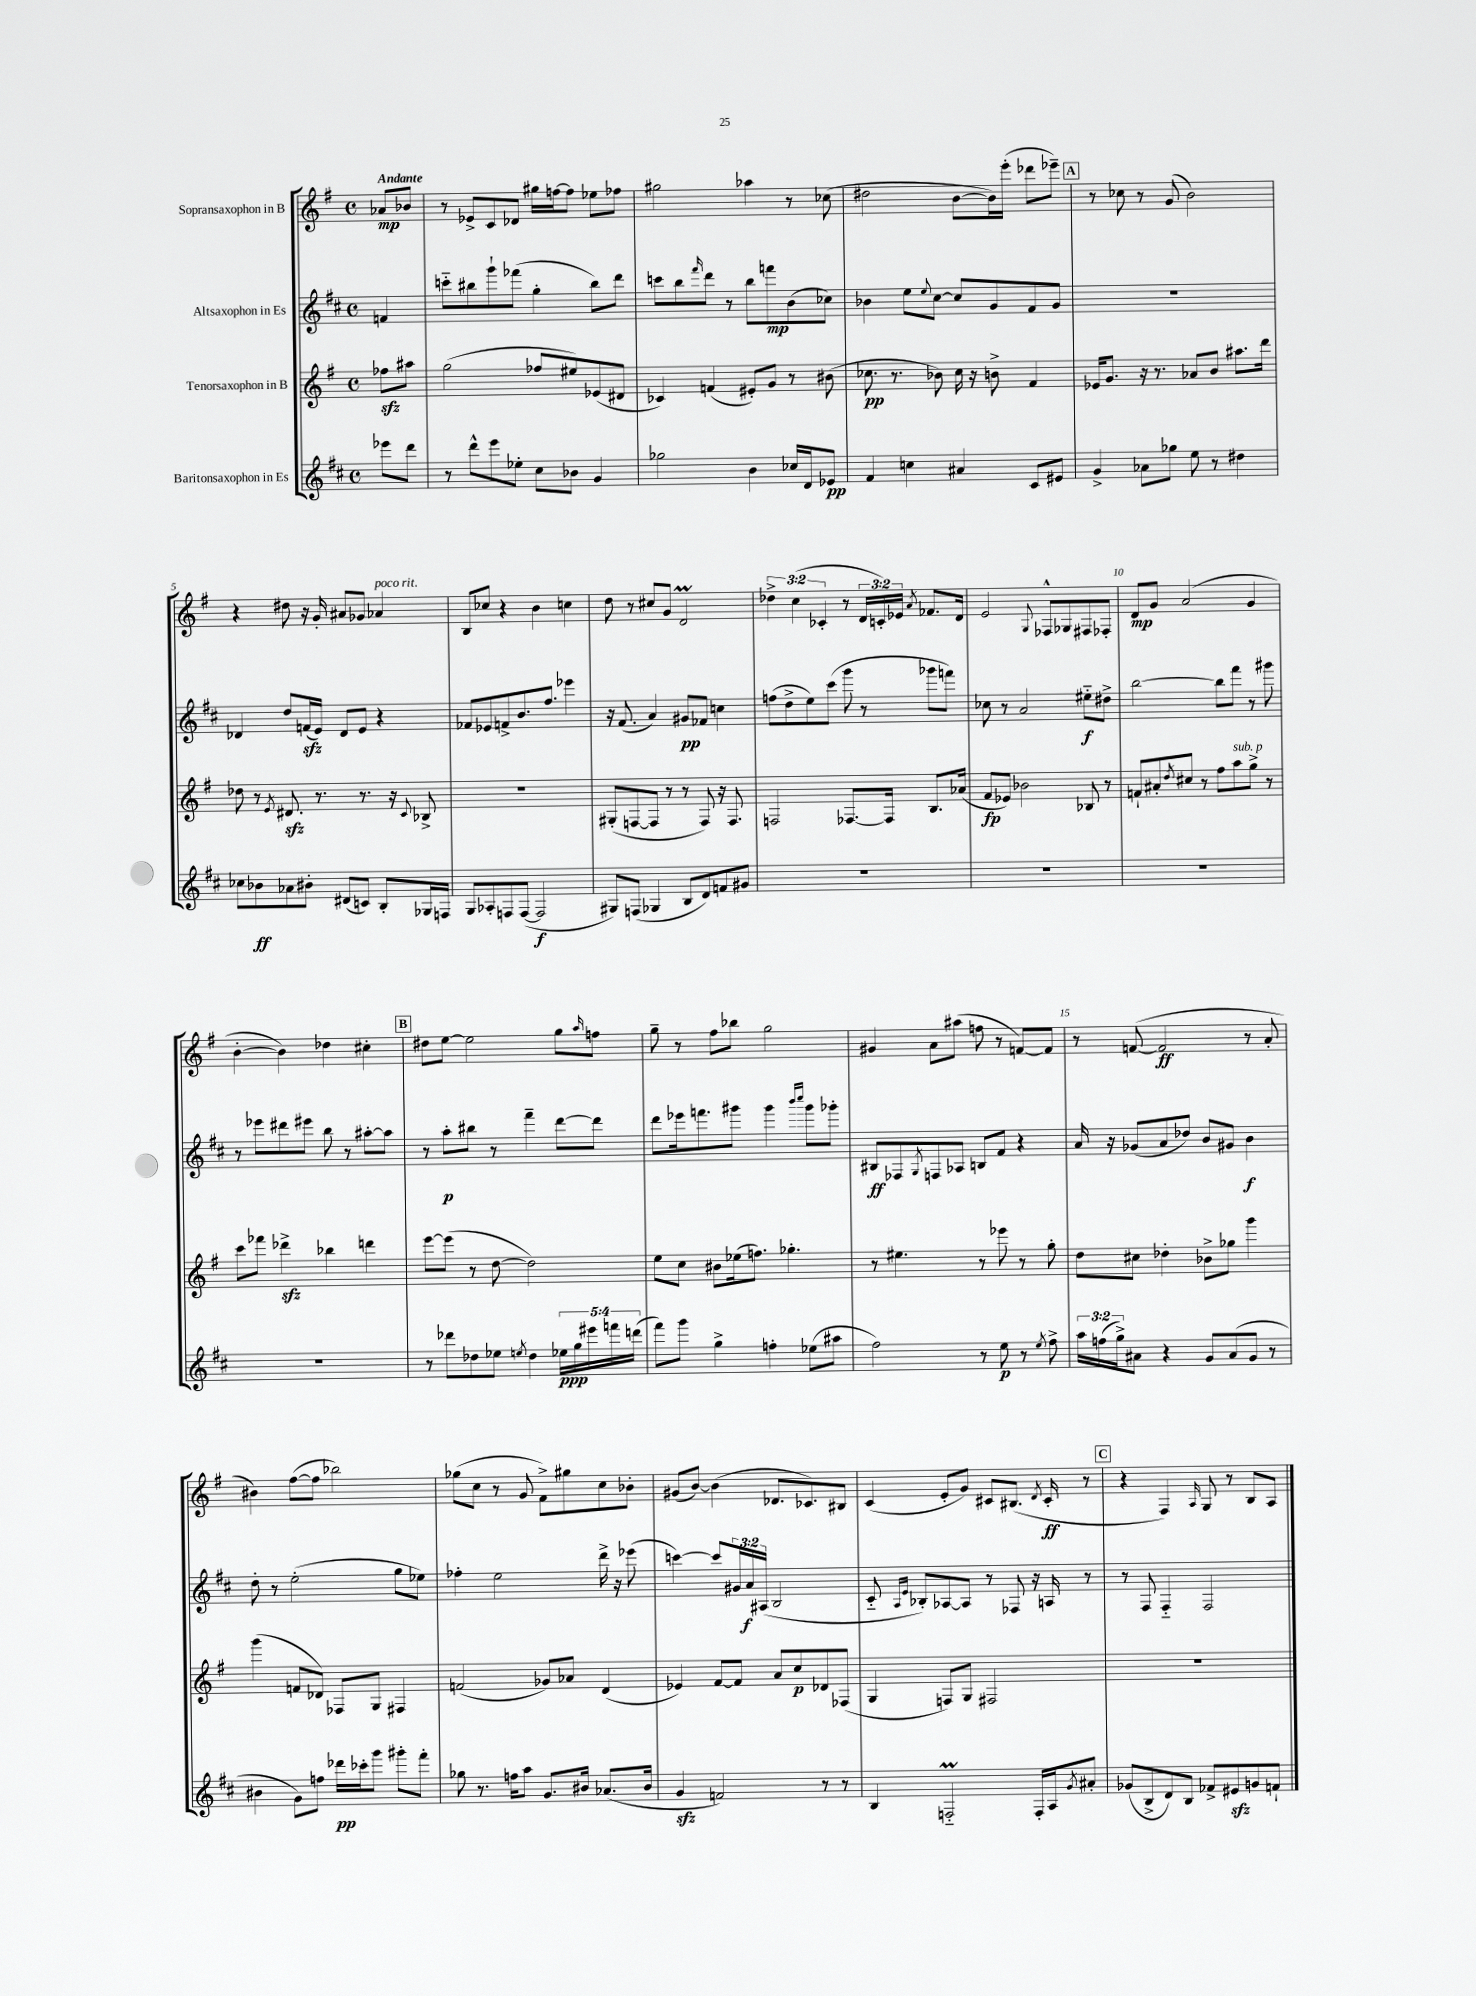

**kern	**dynam	**kern	**dynam	**kern	**dynam	**kern	**dynam
*part4	*part4	*part3	*part3	*part2	*part2	*part1	*part1
*staff4	*staff4	*staff3	*staff3	*staff2	*staff2	*staff1	*staff1
*I"Baritonsaxophon in Es	*	*I"Tenorsaxophon in B	*	*I"Altsaxophon in Es	*	*I"Sopransaxophon in B	*
*clefG2	*	*clefG2	*	*clefG2	*	*clefG2	*
*k[f#c#]	*	*k[f#]	*	*k[f#c#]	*	*k[f#]	*
*M4/4	*	*M4/4	*	*M4/4	*	*M4/4	*
*met(c)	*	*met(c)	*	*met(c)	*	*met(c)	*
=	=	=	=	=	=	=	=
!	!	!	!	!	!	!LO:TX:a:B:t=Andante	!
8eee-X\L	.	8ff-Xzz\L	.	4fn/	.	8a-X/L	mp
8ddd\J	.	8aa#X\J	.	.	.	8b-X/J	.
=1	=1	=1	=1	=1	=1	=1	=1
8r	.	(2gg\	.	8cccn\L	.	8r	.
8ddd^^\L	.	.	.	8bb#X\	.	8e-X^/L	.
8eee\	.	.	.	8ggg`\	.	8c/	.
8ee-X'\J	.	.	.	(8fff-X\J	.	8d-X/J	.
8cc#\L	.	8ff-X/L	.	4gg'\	.	16gg#X\LL	.
.	.	.	.	.	.	[16ffn\J	.
8b-X\J	.	8ee#X/)	.	.	.	8ff\J]	.
4g/	.	(8e-X/	.	8bb#\L)	.	8ee-X\L	.
.	.	8d#X/J	.	8ddd\J	.	8ff-X\J	.
=2	=2	=2	=2	=2	=2	=2	=2
2gg-X\	.	4c-X/)	.	8cccn\L	.	2gg#X\	.
.	.	.	.	8bb\	.	.	.
.	.	.	.	16qqfff#/	.	.	.
.	.	(4fn/	.	8ddd\J	.	.	.
.	.	.	.	8r	.	.	.
4b\	.	8e#X'/L)	.	8bb\L	.	4aa-X\	.
.	.	8g/J	.	8fffn\	mp	.	.
16cc-X/LL	.	8r	.	(8b\	.	8r	.
16d/J	.	.	.	.	.	.	.
8e-X/J	pp	(8b#X\	.	8cc-X\J)	.	(8cc-X\	.
=3	=3	=3	=3	=3	=3	=3	=3
4f#/	.	8.cc-X\	pp	4b-X\	.	2dd#X\	.
.	.	8.r	.	.	.	.	.
4ccn\	.	.	.	8ee\L	.	.	.
.	.	.	.	8qqee/	.	.	.
.	.	8b-X\)	.	[8cc#\J	.	.	.
4a#X/	.	16cc-\	.	8cc#/L]	.	[8b\L	.
.	.	16r	.	.	.	.	.
.	.	8bn^\	.	8g/	.	16b\L])	.
.	.	.	.	.	.	(16eee'\JJ	.
8c#/L	.	4f#/	.	8f#/	.	8ddd-X\L	.
8e#X/J	.	.	.	8g/J	.	8eee-X~\J)	.
!!LO:REH:place=s1:t=A
=4	=4	=4	=4	=4	=4	=4	=4
4g^/	.	16e-X/KL	.	1r	.	8r	.
.	.	8.g/J	.	.	.	.	.
.	.	.	.	.	.	8cc-X\	.
8a-X\L	.	16r	.	.	.	8r	.
.	.	8.r	.	.	.	.	.
8gg-X\J	.	.	.	.	.	(8g/	.
8ee\	.	8a-X/L	.	.	.	2b\)	.
8r	.	8b/J	.	.	.	.	.
4dd#X\	.	8.aa#X\L	.	.	.	.	.
.	.	16ddd\Jk	.	.	.	.	.
!!LO:LB:g=z
=5	=5	=5	=5	=5	=5	=5	=5
8cc-X\L	.	8dd-X\	.	4d-X/	.	4r	.
8b-X\	ff	8r	.	.	.	.	.
.	.	8qe/	.	.	.	.	.
8a-X\	.	8.d#Xzz/	.	8dd/L	.	8dd#X\	.
8b#X'\J	.	.	.	(16fnzz/L	.	16r	.
.	.	8.r	.	16e/JJ)	.	16g'/	.
(8d#X/L	.	.	.	8d-/L	.	8a#X/L	.
8cn/J)	.	8.r	.	8e/J	.	8g-X/J	.
!	!	!	!	!	!	!LO:TX:a:i:t=poco rit.	!
8B'/L	.	.	.	4r	.	4a-X/	.
.	.	16r	.	.	.	.	.
.	.	8qqc/	.	.	.	.	.
16G-X/L	.	8B-X^/	.	.	.	.	.
16Fn/JJ	.	.	.	.	.	.	.
=6	=6	=6	=6	=6	=6	=6	=6
8G/L	.	1r	.	8f-X/L	.	8B/L	.
8A-X'/	.	.	.	8e-X/	.	8cc-X/J	.
8Fn/	.	.	.	8fn^/	.	4r	.
([8F/J	.	.	.	8.b/	.	.	.
2F/]	f	.	.	.	.	4b\	.
.	.	.	.	8.ff#/J	.	.	.
.	.	.	.	4eee-X\	.	4ccn\	.
=7	=7	=7	=7	=7	=7	=7	=7
8G#X/L)	.	(8G#X'/L	.	16r	.	8dd\	.
.	.	.	.	(8.f#/	.	.	.
(8Fn/J	.	[8Fn/	.	.	.	8r	.
4G-X/	.	8F/J]	.	4a/)	.	8cc#X/L	.
.	.	8r	.	.	.	8g/J	.
8B/L	.	8r	.	8g#X/L	pp	2dM/	.
8d/)	.	8F/)	.	8f-X/J	.	.	.
8fn/	.	16r	.	4ccn\	.	.	.
.	.	8.F/	.	.	.	.	.
8g#X/J	.	.	.	.	.	.	.
=8	=8	=8	=8	=8	=8	=8	=8
1r	.	2Fn/	.	(8ffn\L	.	6dd-X^\	.
.	.	.	.	8dd^\	.	.	.
.	.	.	.	.	.	(6cc\	.
.	.	.	.	8ee\)	.	.	.
.	.	.	.	.	.	6c-X'/	.
.	.	.	.	(8ccc#\J	.	.	.
.	.	[8.F-X/L	.	8ggg\	.	8r	.
.	.	.	.	8r	.	24d/LL	.
.	.	.	.	.	.	24cn'/)	.
.	.	16F-/Jk]	.	.	.	.	.
.	.	.	.	.	.	24e-X/JJ	.
.	.	.	.	.	.	8qa/	.
.	.	8.B/L	.	8ggg-X\L	.	8.f-X/L	.
.	.	.	.	8fffn\J)	.	.	.
.	.	(16a-X/Jk	.	.	.	16d/Jk	.
=9	=9	=9	=9	=9	=9	=9	=9
1r	.	8f#/L	fp	8cc-X\	.	2e/	.
.	.	8e-X/J)	.	8r	.	.	.
.	.	2b-X\	.	2a/	.	.	.
.	.	.	.	.	.	8qqG/	.
.	.	.	.	.	.	8F-X^^/L	.
.	.	.	.	.	.	8G-X/	.
.	.	8B-X/	.	8ee#X\L	f	8F#X/	.
.	.	8r	.	8dd#X^\J	.	8F-X'/J	.
=10	=10	=10	=10	=10	=10	=10	=10
1r	.	8fn`/L	.	[2bb\	.	8d/L	mp
.	.	8a#X'/	.	.	.	8g/J	.
.	.	8qdd/	.	.	.	.	.
.	.	8cc#X/J	.	.	.	(2a/	.
.	.	8r	.	.	.	.	.
.	.	8ff#\L	.	8bb\L]	.	.	.
!	!	!LO:TX:a:i:t=sub. p	!	!	!	!	!
.	.	8aa\	.	8fff#\J	.	.	.
.	.	8gg^\J	.	8r	.	4g/	.
.	.	8r	.	8ggg#X\	.	.	.
!!LO:LB:g=z
=11	=11	=11	=11	=11	=11	=11	=11
1r	.	8ccc\L	.	8r	.	[4b'\	.
.	.	8fff-X\J	.	8eee-X\L	.	.	.
.	.	4ddd-Xzz^\	.	8ddd#X\	.	4b\])	.
.	.	.	.	8eee#X\J	.	.	.
.	.	4bb-X\	.	8bb\	.	4dd-X\	.
.	.	.	.	8r	.	.	.
.	.	4dddn\	.	[8aa#X'\L	.	4cc#X'\	.
.	.	.	.	8aa#\J]	.	.	.
!!LO:REH:place=s1:t=B
=12	=12	=12	=12	=12	=12	=12	=12
8r	.	[8eee\L	.	8r	.	8dd#X\L	.
8ddd-X\L	.	(8eee\J]	.	8aa'\L	p	[8ee\J	.
8dd-X\	.	8r	.	8bb#X\J	.	2ee\]	.
8ee-X\J	.	[8dd\	.	8r	.	.	.
8qeen/	.	.	.	.	.	.	.
4dd-\	.	2dd\])	.	4fff#~\	.	.	.
20ee-X\LL	ppp	.	.	[8ddd\L	.	8gg\L	.
20gg\	.	.	.	.	.	.	.
20eee#X\	.	.	.	.	.	.	.
.	.	.	.	.	.	16qqaa/	.
.	.	.	.	8ddd\J]	.	8ffn\J	.
20fffn\	.	.	.	.	.	.	.
(20dddn\JJ	.	.	.	.	.	.	.
=13	=13	=13	=13	=13	=13	=13	=13
8fff#\L)	.	8ee\L	.	8ddd\L	.	8gg~\	.
8ggg\J	.	8cc\J	.	16eee-X\k	.	8r	.
.	.	.	.	8.fffn\	.	.	.
4gg^\	.	8b#X\L	.	.	.	8ff#\L	.
.	.	(16ee-X\k	.	8ggg#X\J	.	8bb-X\J	.
.	.	8.ffn\J)	.	.	.	.	.
4ffn'\	.	.	.	4ggg#\	.	2gg\	.
.	.	4.gg-X'\	.	.	.	.	.
.	.	.	.	16qqbbb/LL	.	.	.
.	.	.	.	16qqcccc#/JJ	.	.	.
(8ee-X\L	.	.	.	8ggg#\L	.	.	.
8aa#X\J	.	.	.	8ggg-X'\J	.	.	.
=14	=14	=14	=14	=14	=14	=14	=14
2ff#\)	.	8r	.	8B#X/L	ff	4g#X/	.
.	.	4.ee#X\	.	8F-X/	.	.	.
.	.	.	.	8qG/	.	.	.
.	.	.	.	8Fn/	.	8a\L	.
.	.	.	.	8A-X/J	.	(8aa#X\J	.
8r	.	8r	.	8Bn/L	.	8ffn\	.
8ee\	p	8eee-X\	.	8f#/J	.	8r	.
8r	.	8r	.	4r	.	[8fn/L)	.
8qee/	.	.	.	.	.	.	.
8ff#^\	.	8gg'\	.	.	.	8f/J]	.
=15	=15	=15	=15	=15	=15	=15	=15
24aa\LL	.	8dd\L	.	16a/	.	8r	.
(24ffn\	.	.	.	.	.	.	.
.	.	.	.	16r	.	.	.
24gg^\J)	.	.	.	.	.	.	.
8a#X\J	.	8cc#X\J	.	(8g-X/L	.	([8fn/	.
4r	.	4dd-X'\	.	8a/	.	2f/]	ff
.	.	.	.	8dd-X/J)	.	.	.
8g/L	.	8b-X^\L	.	8b/L	.	.	.
(8a#/	.	8gg-X\J	.	8g#X/J	.	.	.
8g/J	.	4ggg\	.	4b\	f	8r	.
8r	.	.	.	.	.	8a'/	.
!!LO:LB:g=z
=16	=16	=16	=16	=16	=16	=16	=16
4b#X\	.	(4ggg\	.	8dd'\	.	4b#X\)	.
.	.	.	.	8r	.	.	.
8g\L)	.	8fn/L	.	(2ee'\	.	([8ff#\L	.
8ffn\J	.	8d-X/J)	.	.	.	8ff#\J]	.
16ddd-X\LL	pp	8F-X/L	.	.	.	2bb-X\)	.
16ccc-X'\J	.	.	.	.	.	.	.
8ggg\J	.	8G/J	.	.	.	.	.
8ggg#X'\L	.	4F#X/	.	8gg\L	.	.	.
8fff#'\J	.	.	.	8ee-X\J)	.	.	.
=17	=17	=17	=17	=17	=17	=17	=17
8gg-X\	.	(2fn/	.	4ff-X'\	.	(8gg-X\L	.
8.r	.	.	.	.	.	8cc\J	.
.	.	.	.	2ee\	.	8r	.
16ffn\KL	.	.	.	.	.	.	.
8aa\J	.	.	.	.	.	8g/	.
8.g/L	.	8g-X/L)	.	.	.	8f#^\L)	.
.	.	8a-X/J	.	.	.	8gg#X\	.
16b#X/Jk	.	.	.	.	.	.	.
(8.a-X/L	.	(4d/	.	16ddd^\	.	8cc\	.
.	.	.	.	16r	.	.	.
.	.	.	.	(8eee-X\	.	8b-X'\J	.
16b#/Jk	.	.	.	.	.	.	.
=18	=18	=18	=18	=18	=18	=18	=18
4gzz/	.	4e-X/)	.	[4cccn\)	.	(8g#X/L	.
.	.	.	.	.	.	[8b/J)	.
2fn/)	.	[8f#/L	.	8ccc/L]	.	(4b\]	.
.	.	8f#/J]	.	24g#X/L	.	.	.
.	.	.	.	24a/	f	.	.
.	.	.	.	(24A#X/JJ	.	.	.
.	.	8a/L	.	2B/	.	8.d-X/L	.
.	.	8cc/	p	.	.	.	.
.	.	.	.	.	.	8.c-X/)	.
8r	.	8d-X/	.	.	.	.	.
8r	.	(8F-X/J	.	.	.	8B#X/J	.
=19	=19	=19	=19	=19	=19	=19	=19
4B/	.	4G/	.	8c#/	.	(4c/	.
.	.	.	.	16qqA/LL	.	.	.
.	.	.	.	16qqe/JJ	.	.	.
.	.	.	.	8B-X'/L)	.	.	.
2FnM/	.	8Fn/L)	.	[8A-X/	.	8e'/L	.
.	.	8G/J	.	8A-/J]	.	8g/J)	.
.	.	2F#X/	.	8r	.	8c#X/L	.
.	.	.	.	8F-X/	.	(8.B#X/J	.
16F'/LL	.	.	.	16r	.	.	.
.	.	.	.	.	.	8qd/	.
16A/J	.	.	.	16An/	.	16c#'/	ff
8qg/	.	.	.	.	.	.	.
8a#X'/J	.	.	.	8r	.	8r	.
!!LO:REH:place=s1:t=C
=20	=20	=20	=20	=20	=20	=20	=20
(8g-X/L	.	1r	.	8r	.	4r	.
8B^/	.	.	.	8F#/	.	.	.
8d/)	.	.	.	4F#/	.	4F#/)	.
8B/J	.	.	.	.	.	.	.
.	.	.	.	.	.	16qqA/	.
8f-X^/L	.	.	.	2F#/	.	8G/	.
8e#Xzz/	.	.	.	.	.	8r	.
8gn/	.	.	.	.	.	8B/L	.
8fn`/J	.	.	.	.	.	8A/J	.
==	==	==	==	==	==	==	==
*-	*-	*-	*-	*-	*-	*-	*-
